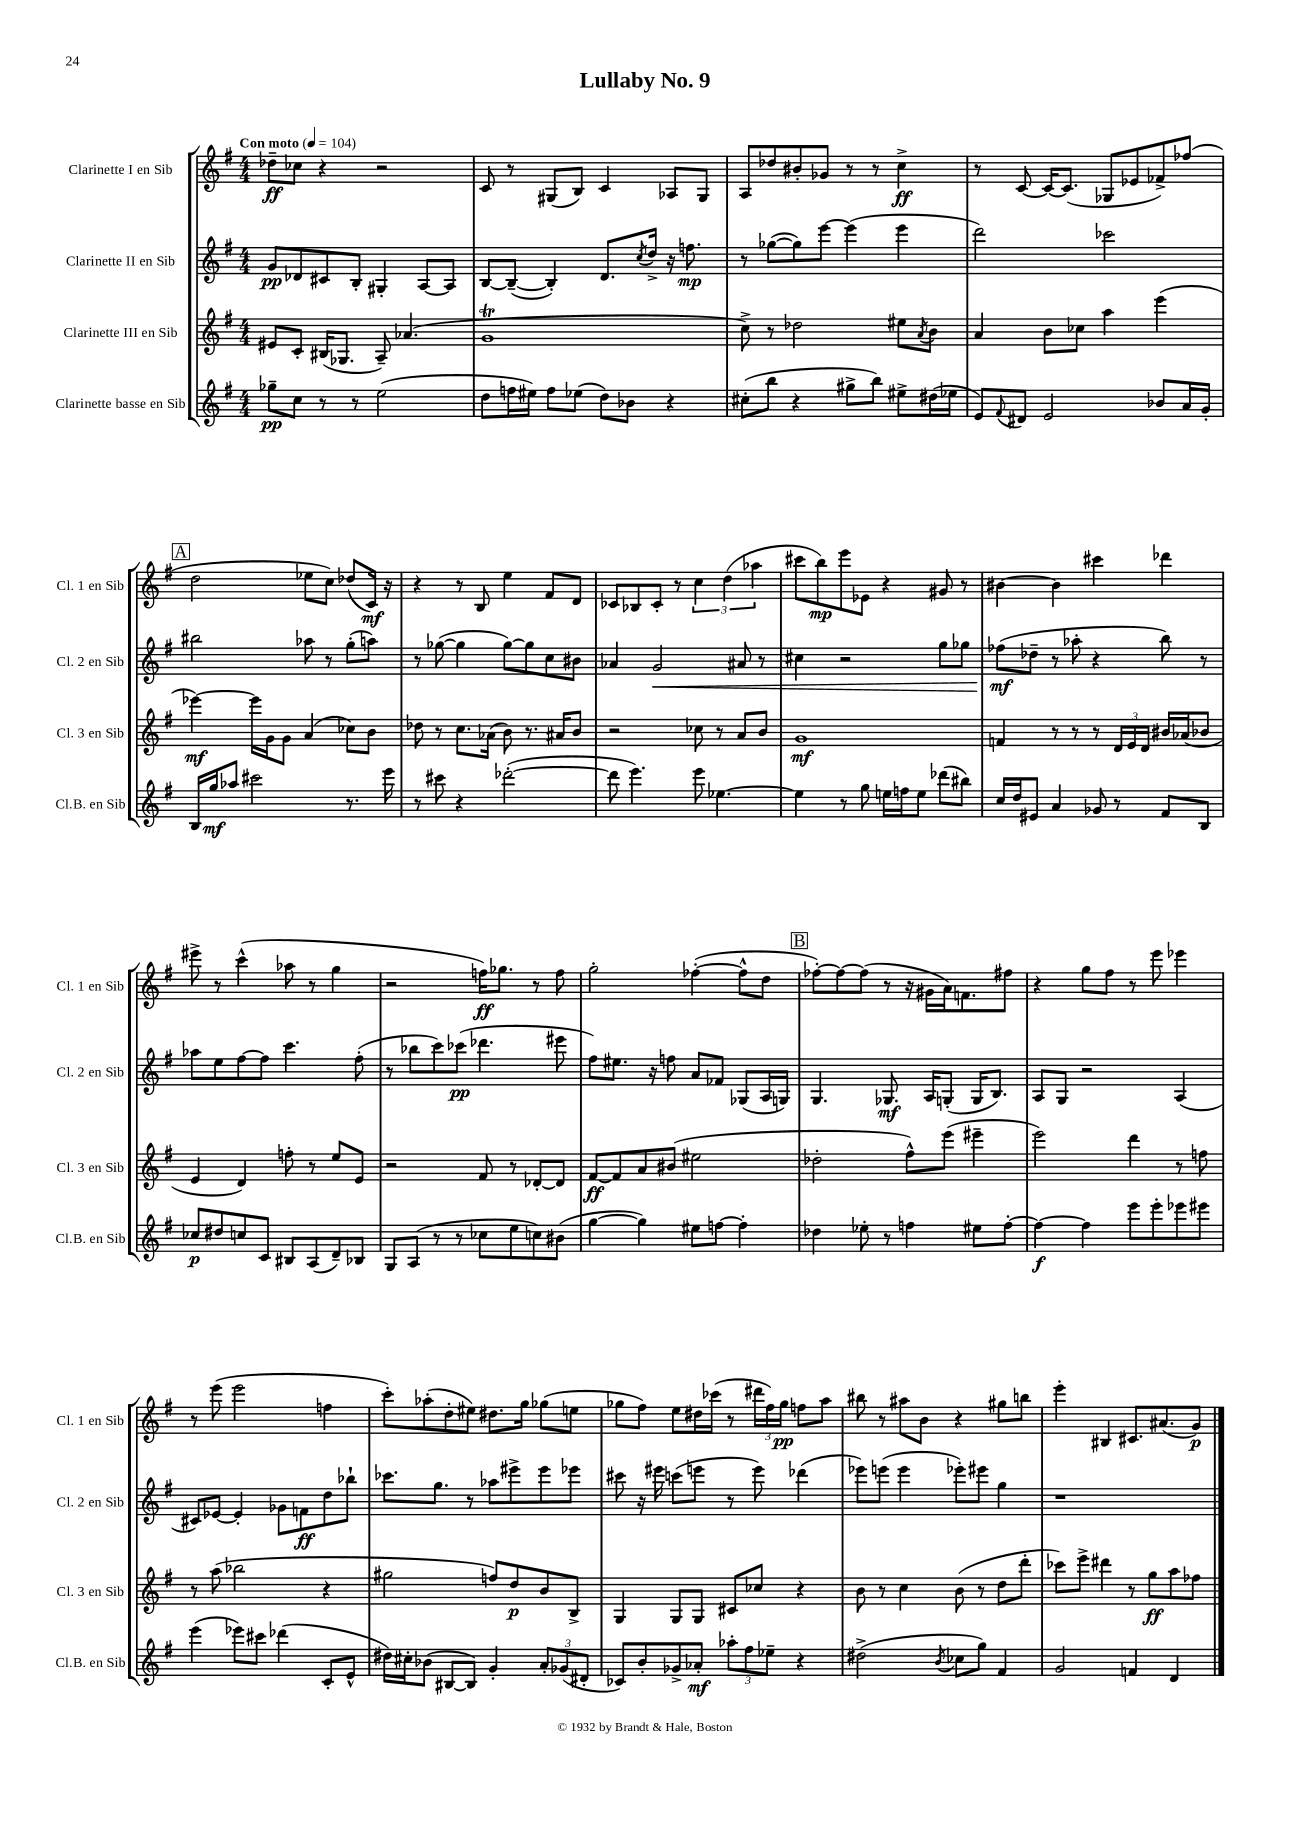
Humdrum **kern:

**kern	**kern	**kern	**kern
*staff4	*staff3	*staff2	*staff1
*clefG2	*clefG2	*clefG2	*clefG2
*k[f#]	*k[f#]	*k[f#]	*k[f#]
*M4/4	*M4/4	*M4/4	*M4/4
*MM104	*MM104	*MM104	*MM104
8gg-~	8e#	8g	8dd-~
8cc	8c'	8d-	8cc-
8r	(16B#	8c#	4r
.	8.G-	.	.
8r	.	8B'	.
(2ee	8A~)	4G#'	2r
.	(4.a-	.	.
.	.	[8A	.
.	.	8A]	.
=	=	=	=
8dd	1g	[8B	8c
16ff	.	(8B~_	8r
16ee#)	.	.	.
8ff	.	4B'])	(8G#
(8ee-	.	.	8B)
8dd)	.	8.d	4c
8b-	.	.	.
.	.	8qcc	.
.	.	16dd^	.
4r	.	16r	8A-
.	.	8.ff	.
.	.	.	8G#
=	=	=	=
(8cc#'	8cc^)	8r	8A
8bb	8r	([8gg-	8dd-
4r	2dd-	8gg-])	8b#'
.	.	[8eee	8g-
8gg#^	.	(4eee]	8r
8bb)	.	.	8r
8ee#^	8ee#	4eee	4cc^
.	8qa	.	.
(16dd#	8b	.	.
16ee-	.	.	.
=	=	=	=
8e)	4a	2ddd)	8r
8qqf#	.	.	.
8d#	.	.	[8c
2e	8b	.	16c_
.	.	.	(8.c]
.	8cc-	.	.
.	4aa	2ccc-	8G-
.	.	.	8e-
8b-	(4eee	.	8f-^)
16a	.	.	(8ff-
16g'	.	.	.
=	=	=	=
16B	[4eee-)	2bb#	2dd
16gg	.	.	.
8aa-	.	.	.
2ccc#	16eee-]	.	.
.	16g	.	.
.	8g	.	.
.	(4a	8aa-	8ee-
.	.	8r	8cc)
8.r	8cc-)	(8gg'	(8dd-
.	8b	8aa)	16c)
16eee	.	.	16r
=	=	=	=
8r	8dd-	8r	4r
8ccc#	8r	([8gg-	.
4r	8.cc	4gg-]	8r
.	.	.	8B
.	(16a-	.	.
([2ddd-'	8b)	[8gg-)	4ee
.	8.r	8gg-]	.
.	.	8cc	8f#
.	16a#	.	.
.	8b	8b#	8d
=	=	=	=
8ddd-]	2r	4a-	8c-
4.eee)	.	.	8B-
.	.	2g	8c-'
.	.	.	8r
8eee	8cc-	.	6cc
[4.ee-	8r	.	.
.	.	.	(6dd
.	8a	8a#	.
.	.	.	6aa-
.	8b	8r	.
=	=	=	=
4ee-]	1g	4cc#	8ccc#
.	.	.	8bb)
8r	.	2r	8eee
8gg	.	.	8e-
16ee	.	.	4r
16ff	.	.	.
8ee	.	.	.
(8ddd-	.	8gg	8g#
8bb#)	.	8gg-	8r
=	=	=	=
16cc	4f	(8ff-	[4b#
16dd	.	.	.
8e#	.	8dd-~	.
4a	8r	8r	4b#]
.	8r	8aa-'	.
8g-	8r	4r	4ccc#
8r	24d	.	.
.	24e	.	.
.	24d	.	.
8f#	16b#	8bb)	4ddd-
.	(16a-	.	.
8B	8b-	8r	.
=	=	=	=
8cc-	4e	8aa-	8eee#^
8dd#	.	8ee	8r
8cc	4d)	[8ff#	(4ccc^^
8c	.	8ff#]	.
8B#	8ff'	4.ccc	8aa-
(8A	8r	.	8r
8d~)	8ee	.	4gg
8B-	8e	(8ff#'	.
=	=	=	=
8G	2r	8r	2r
(8A	.	8bb-	.
8r	.	8ccc)	.
8r	.	(8ccc-	.
8cc-	8f#	4.ddd-	16ff)
.	.	.	8.gg-
8ee	8r	.	.
8cc)	[8d-'	.	8r
(8b#	8d-]	8eee#	8ff
=	=	=	=
[4gg	[8f#	8ff#)	2gg'
.	8f#]	8.ee#	.
4gg])	8a	.	.
.	.	16r	.
.	(8b#	8ff	.
8ee#	2ee#	8a	([4ff-'
[8ff	.	8f-	.
4ff']	.	(8G-	8ff-^^]
.	.	16A	8dd
.	.	16G)	.
=	=	=	=
4dd-	2dd-'	4.G	[8ff-')
.	.	.	8ff-_
8ee-'	.	.	(8ff-]
8r	.	8.G-	8r
4ff	8ff#^^)	.	16r
.	.	16A	16g#
.	(8eee	(8G'	16a)
.	.	.	8.f
8ee#	4eee#~	16G	.
.	.	8.B)	.
[8ff'	.	.	8ff#
=	=	=	=
4ff_	2eee)	8A	4r
.	.	8G	.
4ff]	.	2r	8gg
.	.	.	8ff#
8eee	4ddd	.	8r
8eee'	.	.	8eee
8eee-	8r	(4A	4eee-
8eee#	8ff	.	.
=	=	=	=
(4eee	8r	8c#)	8r
.	(8aa	[8e-	(8eee
8eee-)	2bb-	4e-']	2eee
8ccc#	.	.	.
(4ddd-	.	8g-	.
.	.	8f	.
8c'	4r	8dd	4ff
8e^^	.	8bb-`	.
=	=	=	=
16dd#)	2gg#	8.ccc-	8ccc')
16cc#'	.	.	.
(8b-	.	.	(8aa-'
.	.	8.gg	.
[8B#	.	.	8dd'
8B#])	.	8r	8ee#)
4g'	8ff)	8aa-	8.dd#
.	8dd	8eee#^	.
.	.	.	16gg
12a'	8b	8eee#	(8gg-
(12g-	.	.	.
.	8B^	8eee-	8ee
12d#'	.	.	.
=	=	=	=
8c-)	4G	8ccc#	8gg-
8b'	.	16r	8ff#)
.	.	16eee#	.
8g-^	8G	(8ccc	8ee
8a-'	8G	8eee	16dd#
.	.	.	(16ccc-
12aa-'	8c#	8r	8r
12ff#	.	.	.
.	8cc-	8eee)	24ddd#
12ee-~	.	.	24ff#)
.	.	.	24gg-
4r	4r	(4ddd-	8ff
.	.	.	8aa
=	=	=	=
(2dd#^	8b	8eee-)	8bb#
.	8r	(8eee	8r
.	4cc	4eee	8aa#
.	.	.	8b
8qb	.	.	.
8cc-	(8b	8eee-')	4r
8gg)	8r	8eee#	.
4f#	8dd	4gg	8gg#
.	8ddd'	.	8bb
=	=	=	=
2g	8ccc-)	1r	4eee'
.	8eee^	.	.
.	4ddd#	.	4B#
4f	8r	.	8.c#
.	8gg	.	.
.	.	.	(8.a#
4d	8aa	.	.
.	8ff-	.	8g)
==	==	==	==
*-	*-	*-	*-
